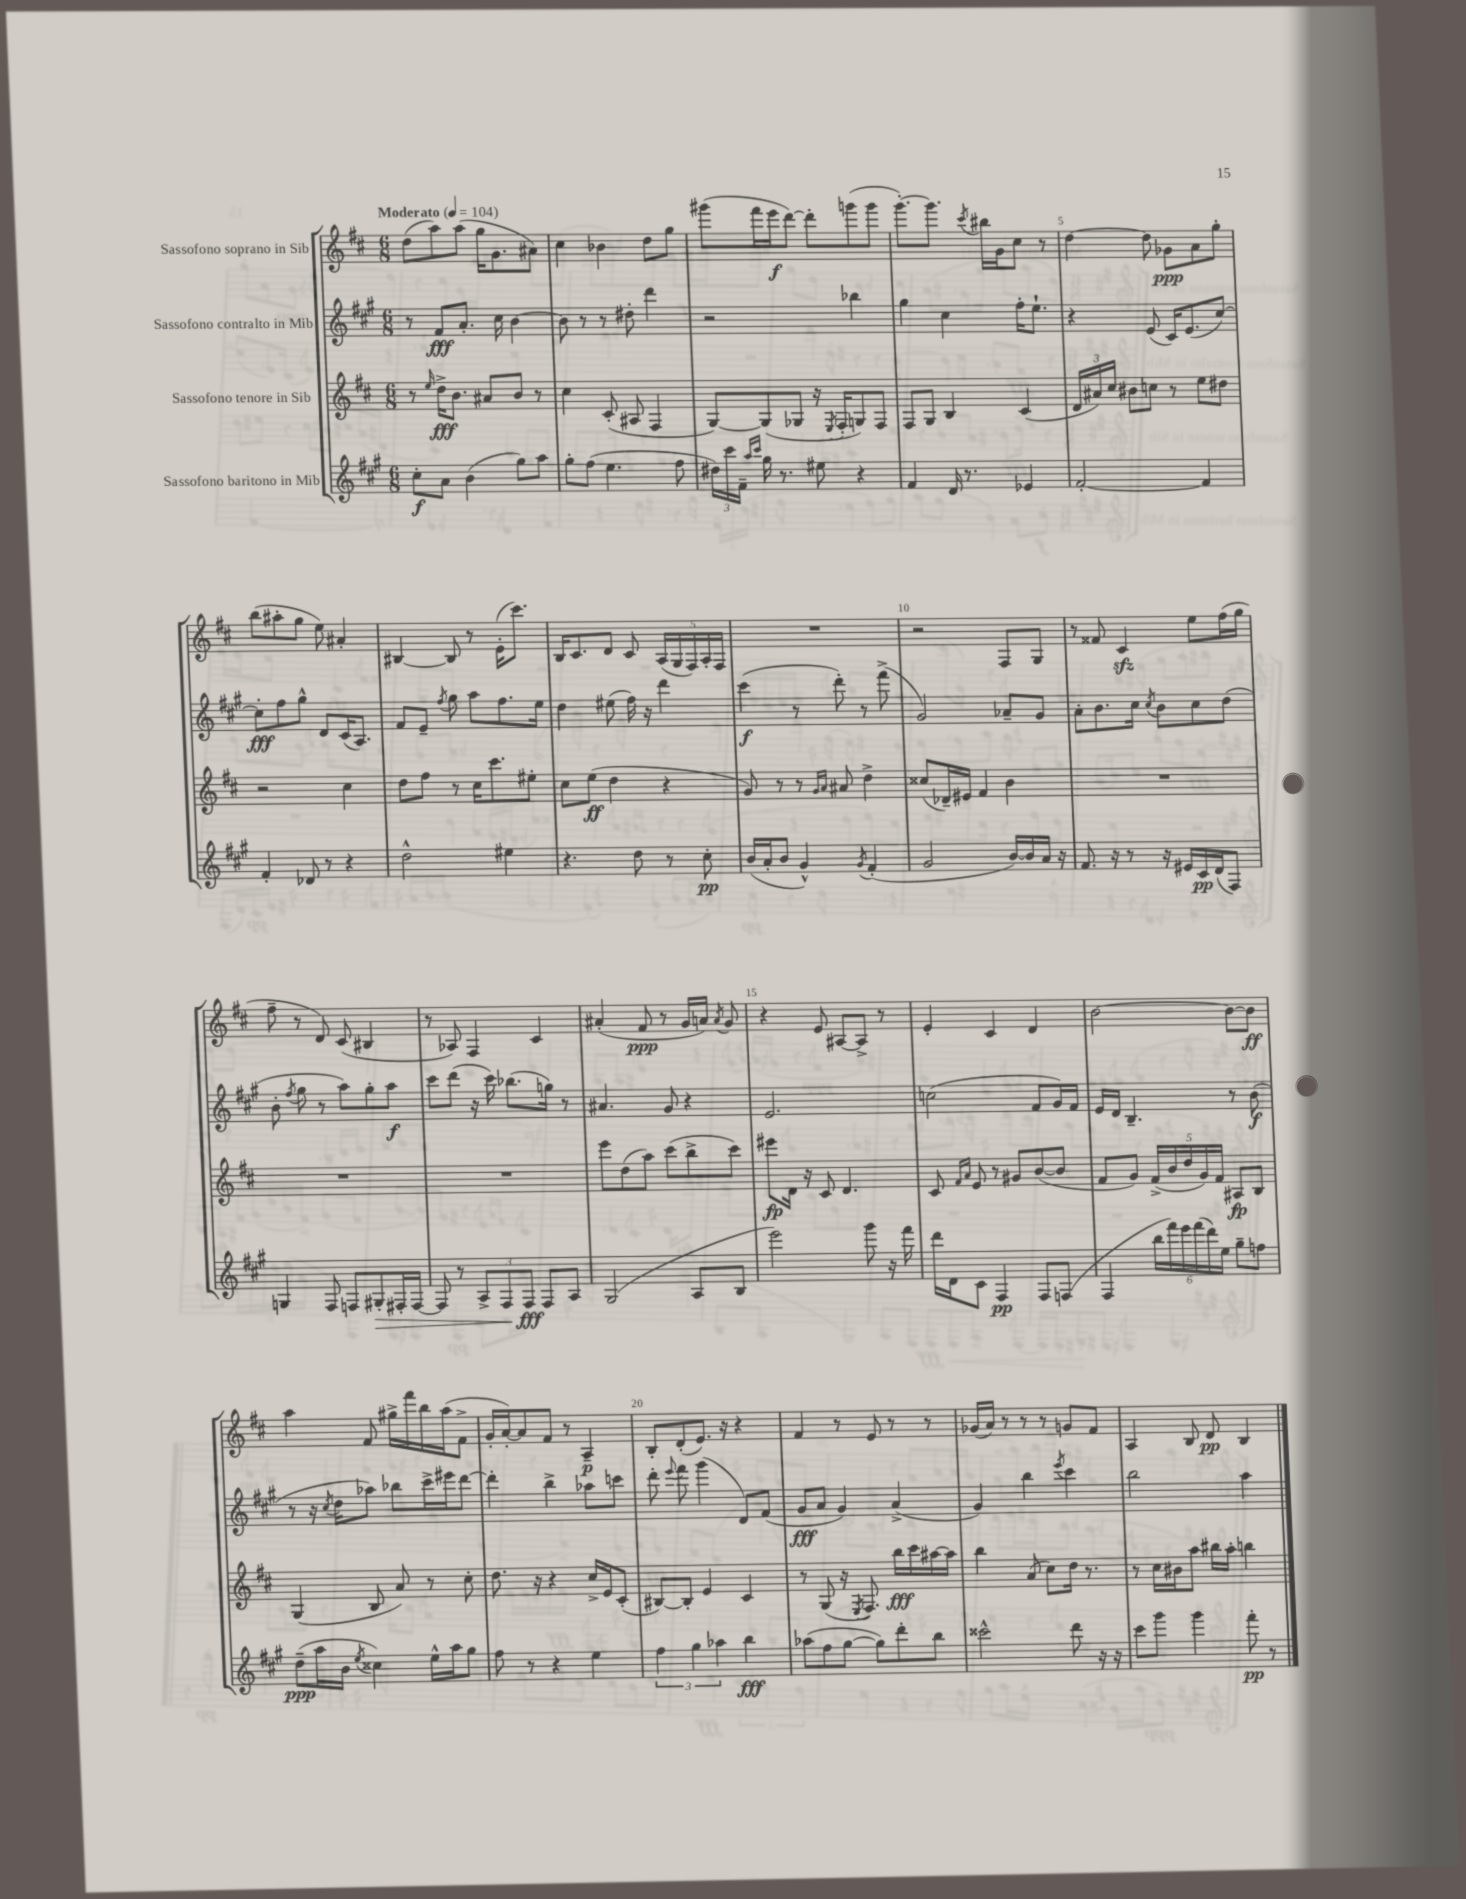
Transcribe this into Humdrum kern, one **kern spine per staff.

**kern	**kern	**kern	**kern
*staff4	*staff3	*staff2	*staff1
*clefG2	*clefG2	*clefG2	*clefG2
*k[f#c#g#]	*k[f#c#]	*k[f#c#g#]	*k[f#c#]
*M6/8	*M6/8	*M6/8	*M6/8
*MM104	*MM104	*MM104	*MM104
8cc#'	8r	8r	(8dd
.	16qqee	.	.
8a	16dd^	8f#	8aa)
.	8.b	.	.
(4b	.	8.a'	(8aa
.	8a#	.	16gg
.	.	16cc#	8.g
8gg#)	8b	[4b	.
8aa	8r	.	8a#)
=	=	=	=
8gg#'	4cc#	8b]	4cc#
(8ff#	.	8r	.
4.ee	(8c#'	8r	4b-
.	8A#	8dd#'	.
.	4F#	4ddd	8dd
8ff#	.	.	8gg
=	=	=	=
24dd#)	[8G)	2r	(8ggg#
24ccc#	.	.	.
24f#~	.	.	.
16qqaa	.	.	.
16qqccc#	.	.	.
16gg#	(8G]	.	16fff#
8.r	.	.	16eee
.	8G-	.	[8ddd)
8ee#	16r	.	8ddd']
.	8qE	.	.
.	16F#'	.	.
4r	8G)	4bb-	(8ggg
.	8F#	.	8ggg
=	=	=	=
4f#	8F#	4gg#	[8.ggg')
.	8G	.	.
.	.	.	8.ggg]
16d	4B	4cc#	.
8.r	.	.	.
.	.	.	8qccc#
.	.	.	16bb#
.	.	.	16g
4e-	(4c#	16ff#'	8cc#
.	.	8.ee`	.
.	.	.	8r
=	=	=	=
[2f#'	24d	4r	[4dd
.	24a#)	.	.
.	24cc#	.	.
.	8b#	.	.
.	8cc	(8e	8dd]
.	8r	16c#)	8g-
.	.	(8.e	.
4f#]	8ee	.	8a
.	8dd#	[8cc#)	8gg'
=	=	=	=
4f#'	2r	8cc#']	(8bb
.	.	8ff#	8aa#'
8d-	.	8gg#^^	8gg
8r	.	8d	8ee)
4r	4cc#	(16c#	4a#'
.	.	8.A)	.
=	=	=	=
2dd^^	8dd	8f#	[4B#
.	8ff#	8e~	.
.	.	8qff#	.
.	8r	8gg#	8B#]
.	16cc#	8aa	8r
.	8.ccc#	.	.
4ee#	.	8.ff#	(16e'
.	.	.	8.ccc#)
.	8ee#'	.	.
.	.	16ee	.
=	=	=	=
4.r	8cc#	4dd	16B
.	.	.	8.c#
.	(8ee	.	.
.	4dd	(8ee#	8d
8dd	.	16ff#)	8c#
.	.	16r	.
8r	4r	4ddd	(20A
.	.	.	20G
.	.	.	20F#)
8cc#'	.	.	.
.	.	.	20A'
.	.	.	20F#
=	=	=	=
(16b	8g)	(4ccc#	2.r
16a'	.	.	.
8b	8r	.	.
4g#^^)	8r	8r	.
.	16qqg	.	.
.	16qqa	.	.
.	8a#	8ddd')	.
8qg#	.	.	.
(4f#'	4dd^	8r	.
.	.	(8fff#^	.
=	=	=	=
2g#	(8cc##	2g#)	2r
.	16d-~)	.	.
.	16e#	.	.
.	4f#	.	.
[16b)	4b	8a-~	8F#
16b]	.	.	.
16a	.	8g#	8G
16r	.	.	.
=	=	=	=
8.f#	2.r	8a'	8r
.	.	8.b	8f##
16r	.	.	.
8r	.	.	4c#
.	.	16cc#	.
.	.	8qcc#	.
16r	.	8b	.
16e#	.	.	.
16c#	.	8cc#	8ee
(16d	.	.	.
8F#)	.	(8dd	(16ff#
.	.	.	16gg
=	=	=	=
4G	2.r	8b'	8ff#~
.	.	8qff#	.
.	.	8gg#	8r
8F#	.	8r	8d)
8F	.	8aa)	(8c#
8G#'	.	8gg#'	4B#
16F#'	.	8aa	.
[16F#	.	.	.
=	=	=	=
8F#]	2.r	8ccc#	8r
8r	.	(8ddd	8A-)
12A^	.	16r	4F#
.	.	16ccc#)	.
12F#	.	.	.
.	.	(8.bb-	.
12F#	.	.	.
8F#	.	.	4c#
.	.	16gg)	.
8A	.	8r	.
=	=	=	=
(2G#	8eee	4.a#	(4a#'
.	(8dd	.	.
.	8aa)	.	8f#
.	(8ccc#	8g#	8r
8A	8bb^	4r	16g
.	.	.	16a)
.	.	.	8qa
8B	8ccc#)	.	8g
=	=	=	=
2eee)	8eee#	2.e	4r
.	16d	.	.
.	16r	.	.
.	8c#	.	8e
.	4.d	.	[8A#
8ggg#	.	.	8A#^]
16r	.	.	8r
16fff#	.	.	.
=	=	=	=
16ddd	8c#	(2cc	4e'
16d	.	.	.
.	16qqf#	.	.
.	16qqa	.	.
8c#	8e	.	.
4F#	8r	.	4c#
.	8g#	.	.
8F#	([8b	8f#	4d
(8F	8b]	16g#)	.
.	.	16f#	.
=	=	=	=
4F#	8f#	16e	[2b
.	.	16d	.
.	8g)	4.B~	.
24bb	(20f#^	.	.
24fff#)	.	.	.
.	20b	.	.
24eee	.	.	.
.	20dd	.	.
(24fff#	.	.	.
.	20g)	.	.
24ddd)	.	.	.
.	20f#	.	.
24ee	.	.	.
8gg#~	8A#	8r	8b_
8ff	8B	(8b	8b]
=	=	=	=
(8dd~	(4G	8r	4aa
16aa	.	16r	.
.	.	8qcc#	.
16b	.	16dd	.
8qee	.	.	.
4cc##)	8B	8aa-)	8f#
.	8a)	8bb-	16gg#^
.	.	.	16fff#
16ee^^	8r	16ccc#^	16bb
16aa	.	16eee#	(16aa
8gg#	8cc#'	[8ddd	8f#^
=	=	=	=
8ff#	8.dd	4ddd']	16g'
.	.	.	[16a')
8r	.	.	8a]
.	16r	.	.
4r	4r	4bb^	8f#
.	.	.	8r
4ee	16cc#^	8aa-	4A~
.	16e	.	.
.	(8c#'	8ccc	.
=	=	=	=
6ff#	[8B#)	8ddd'	8B'
.	.	8qqeee	.
.	8B#']	8fff#	(8d'
6gg#	.	.	.
.	4e	(4ggg#	8.e)
6aa-	.	.	.
.	.	.	16r
4bb	4c#	8d)	4r
.	.	(8f#	.
=	=	=	=
(8aa-	8r	8g#	4f#
8ff#	(8G	8a	.
[8gg#	16r	4g#)	8r
.	8qE	.	.
.	8.F#)	.	.
8gg#])	.	.	8e
8ddd'	16bb	(4a^	8r
.	16ccc#	.	.
8bb	[16aa#	.	8r
.	16aa#]	.	.
=	=	=	=
2ccc##^^	4bb	4g#)	(16g-
.	.	.	16a)
.	.	.	8r
.	(8a	4bb	8r
.	8cc#)	.	8r
.	.	8qeee	.
8ddd	16dd	4ccc#	8g
.	8.r	.	.
16r	.	.	8f#
16r	.	.	.
=	=	=	=
8ccc#	8r	2bb	4A
8ggg#	16cc#	.	.
.	16b#	.	.
4ggg#	8aa	.	8B
.	16bb#	.	8d
.	16aa'	.	.
8fff#'	4bb	4aa	4B
8r	.	.	.
==	==	==	==
*-	*-	*-	*-
